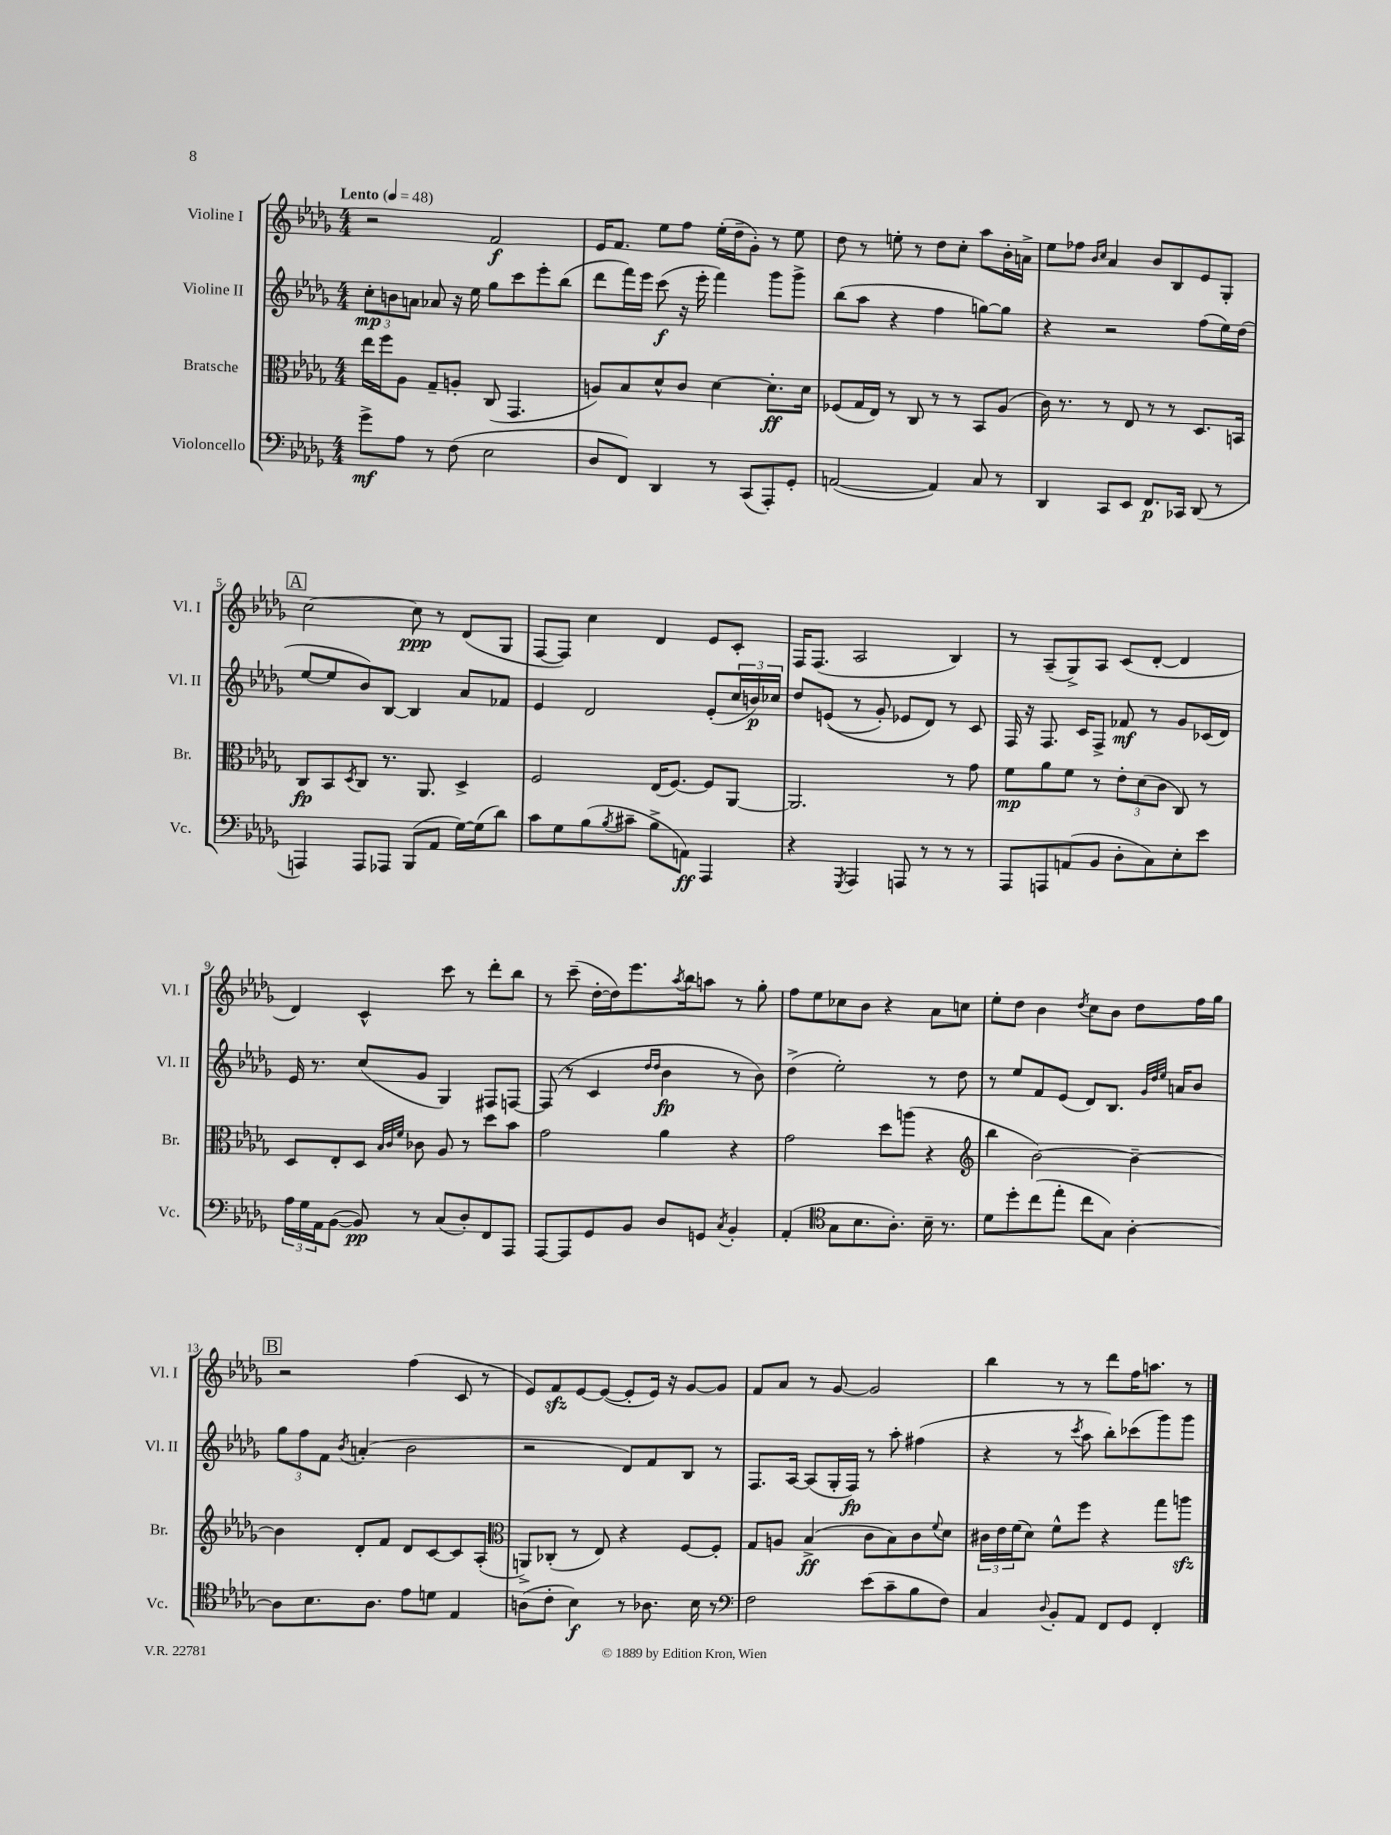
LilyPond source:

<<
\new StaffGroup <<
\new Staff = "s0" \with { instrumentName = "Violine I" shortInstrumentName = "Vl. I" } {
    \clef treble \key des \major \numericTimeSignature \time 4/4 \tempo "Lento" 4 = 48
    r2 f'2\f |
    ees'16 f'8. ees''8 f''8 ees''16-.( des''16-- ges'8-.) r8 ees''8 |
    des''8 r8 e''8-. r8 des''8 c''8-. aes''8 bes'16-. a'16-> |
    ees''8 fes''8 \grace { bes'16 c''16 } aes'4 bes'8 bes8 ees'8 ges8-. |
    \mark \markup { \box "A" } c''2~ c''8\ppp r8 des'8( ges8 |
    f8~ f8) c''4 des'4 ees'8 c'8-. |
    f16 f8.( aes2 bes4) |
    r8 aes8--( ges8->) aes8 c'8( des'8~-. des'4 |
    des'4) c'4-^ c'''8 r8 des'''8-. bes''8 |
    r8 c'''8--( des''16~-. des''16) ees'''8. \acciaccatura { aes''8 } bes''16 a''8 r8 ges''8-. |
    f''8 ees''8 ces''8 bes'8 r4 aes'8 c''8 |
    ees''8-. des''8 bes'4 \acciaccatura { des''8 } c''8 bes'8 des''8 f''16 ges''16 |
    \mark \markup { \box "B" } r2 f''4( c'8 r8 |
    ees'8) f'8\sfz ees'8~ ees'8~( ees'8-. ees'16) r16 ges'8~ ges'8 |
    f'8 aes'8 r8 ges'8~ ges'2 |
    bes''4 r8 r8 des'''8 f''16 a''8. r8 \bar "|." |
}
\new Staff = "s1" \with { instrumentName = "Violine II" shortInstrumentName = "Vl. II" } {
    \clef treble \key des \major \numericTimeSignature \time 4/4
    \tuplet 3/2 { c''8-.\mp b'8 a'8 } aes'8 r16 ees''16 ges''8 c'''8 ees'''8-. bes''8( |
    des'''8 f'''16) ees'''16 c'''8\f( r16 ees'''16-. f'''4) ges'''8 ges'''8-> |
    bes''8( aes''8 r4 f''4 g''8~) g''8 |
    r4 r2 f''8( ees''16) des''16( |
    \mark \markup { \box "A" } ees''8~ ees''8 bes'8) bes8~ bes4 aes'8 fes'8 |
    ees'4 des'2 ees'8-.( \tuplet 3/2 { c''16 b'16\p) ces''16 } |
    des''8 e'8(\( r8 ges'8-.) ees'8 des'8\) r8 c'8 |
    f16 r16 f8. c'16 f8-> fes'8\mf r8 ges'8 ces'16( des'16) |
    ees'16 r8. c''8( ges'8 ges4) fis8 f8~ |
    f8( r8 c'4 \grace { des''16 des''16 } bes'4\fp r8 bes'8) |
    des''4->( ees''2-.) r8 des''8 |
    r8 ees''8 f'8 ees'8( des'8) bes8. \grace { ges'32 des''32 ees''32 } a'16 bes'8 |
    \mark \markup { \box "B" } \tuplet 3/2 { ges''8 f''8 f'8 } \acciaccatura { bes'8 } a'4-.( bes'2 |
    r2 des'8) f'8 bes8 r8 |
    f8. aes16~ aes8( ges16-. f16\fp) r8 aes''8-. fis''4( |
    r4 r8 \acciaccatura { c'''8 } aes''8 bes''8-.) ces'''8( ges'''8) ges'''8 \bar "|." |
}
\new Staff = "s2" \with { instrumentName = "Bratsche" shortInstrumentName = "Br." } {
    \clef alto \key des \major \numericTimeSignature \time 4/4
    ees''16 f''16 aes8 ges8-- a8-. c8( ges,4. |
    a8) bes8 des'8-^ c'8 des'4~ des'8.-.\ff des'16 |
    fes8( ges16 ees16) r8 c8 r8 r8 bes,8 aes8( |
    c'16) r8. r8 ees8 r8 r8 des8. b,16 |
    \mark \markup { \box "A" } c8\fp bes,8 \acciaccatura { des8 } c8 r8. aes,8. des4-> |
    f2 ees16( f8.~) f8 aes,8~ |
    aes,2. r8 ges'8 |
    f'8\mp aes'8 f'8 r8 \tuplet 3/2 { ees'8-. des'8( c'8 } c8) r8 |
    des8 ees8-. des8 \grace { bes32 c'32 f'32 } ces'8 aes8 r8 des''8 bes'8 |
    ges'2 aes'4 r4 |
    ges'2 des''8 a''8( r4 |
    \clef treble bes''4 bes'2~) bes'4~-- |
    \mark \markup { \box "B" } bes'4 des'8-. f'8 des'8 c'8~ c'8 aes8-.( |
    \clef alto a,8->) ces8-.( r8 ees8) r4 f8~ f8-. |
    ges8 a8 bes4->\ff( c'8 bes8) c'8 \appoggiatura { f'8 } des'8 |
    \tuplet 3/2 { cis'16 ees'16 f'16( } des'8) f'8-^ f''8 r4 ges''8 a''8\sfz \bar "|." |
}
\new Staff = "s3" \with { instrumentName = "Violoncello" shortInstrumentName = "Vc." } {
    \clef bass \key des \major \numericTimeSignature \time 4/4
    ges'8->\mf aes8 r8 f8( ees2 |
    des8 f,8) des,4 r8 c,8( aes,,8-.) ges,8-. |
    a,2~( a,4) c8 r8 |
    des,4 c,8 ees,8 f,8.\p ces,16 des,8( r8 |
    \mark \markup { \box "A" } a,,4) a,,8 aes,,8 bes,,8( aes,8 ges16~) ges16( des'8) |
    c'8 ges8 bes8( \acciaccatura { bes8 } cis'8-- bes8-> a,8\ff) aes,,4 |
    r4 \acciaccatura { ges,,8 } aes,,4 a,,8 r8 r8 r8 |
    aes,,8 a,,8 a,8( bes,8 des8-. c8) ees8-. ees'8 |
    \tuplet 3/2 { aes16 ges16 aes,16 } bes,8~( bes,8\pp) r8 c8( des8-.) f,8 aes,,8 |
    aes,,8~ aes,,8 ges,8 bes,8 des8 g,8 \acciaccatura { c8 } bes,4-. |
    aes,4-.( \clef tenor ges8 bes8. aes8.-.) bes16-- r8. |
    des'8 des''8-. c''8( ees''8-. c''8 ges8) aes4~-. |
    \mark \markup { \box "B" } aes8 bes8. aes8. ees'8 d'8 ees4 |
    a8( c'8-. bes4\f) r8 aes8. bes16 r8 |
    \clef bass f2 ees'8( c'8-- bes8 f8) |
    c4 \appoggiatura { des8 } bes,8-. aes,8 f,8 ges,8 f,4-. \bar "|." |
}
>>
>>
